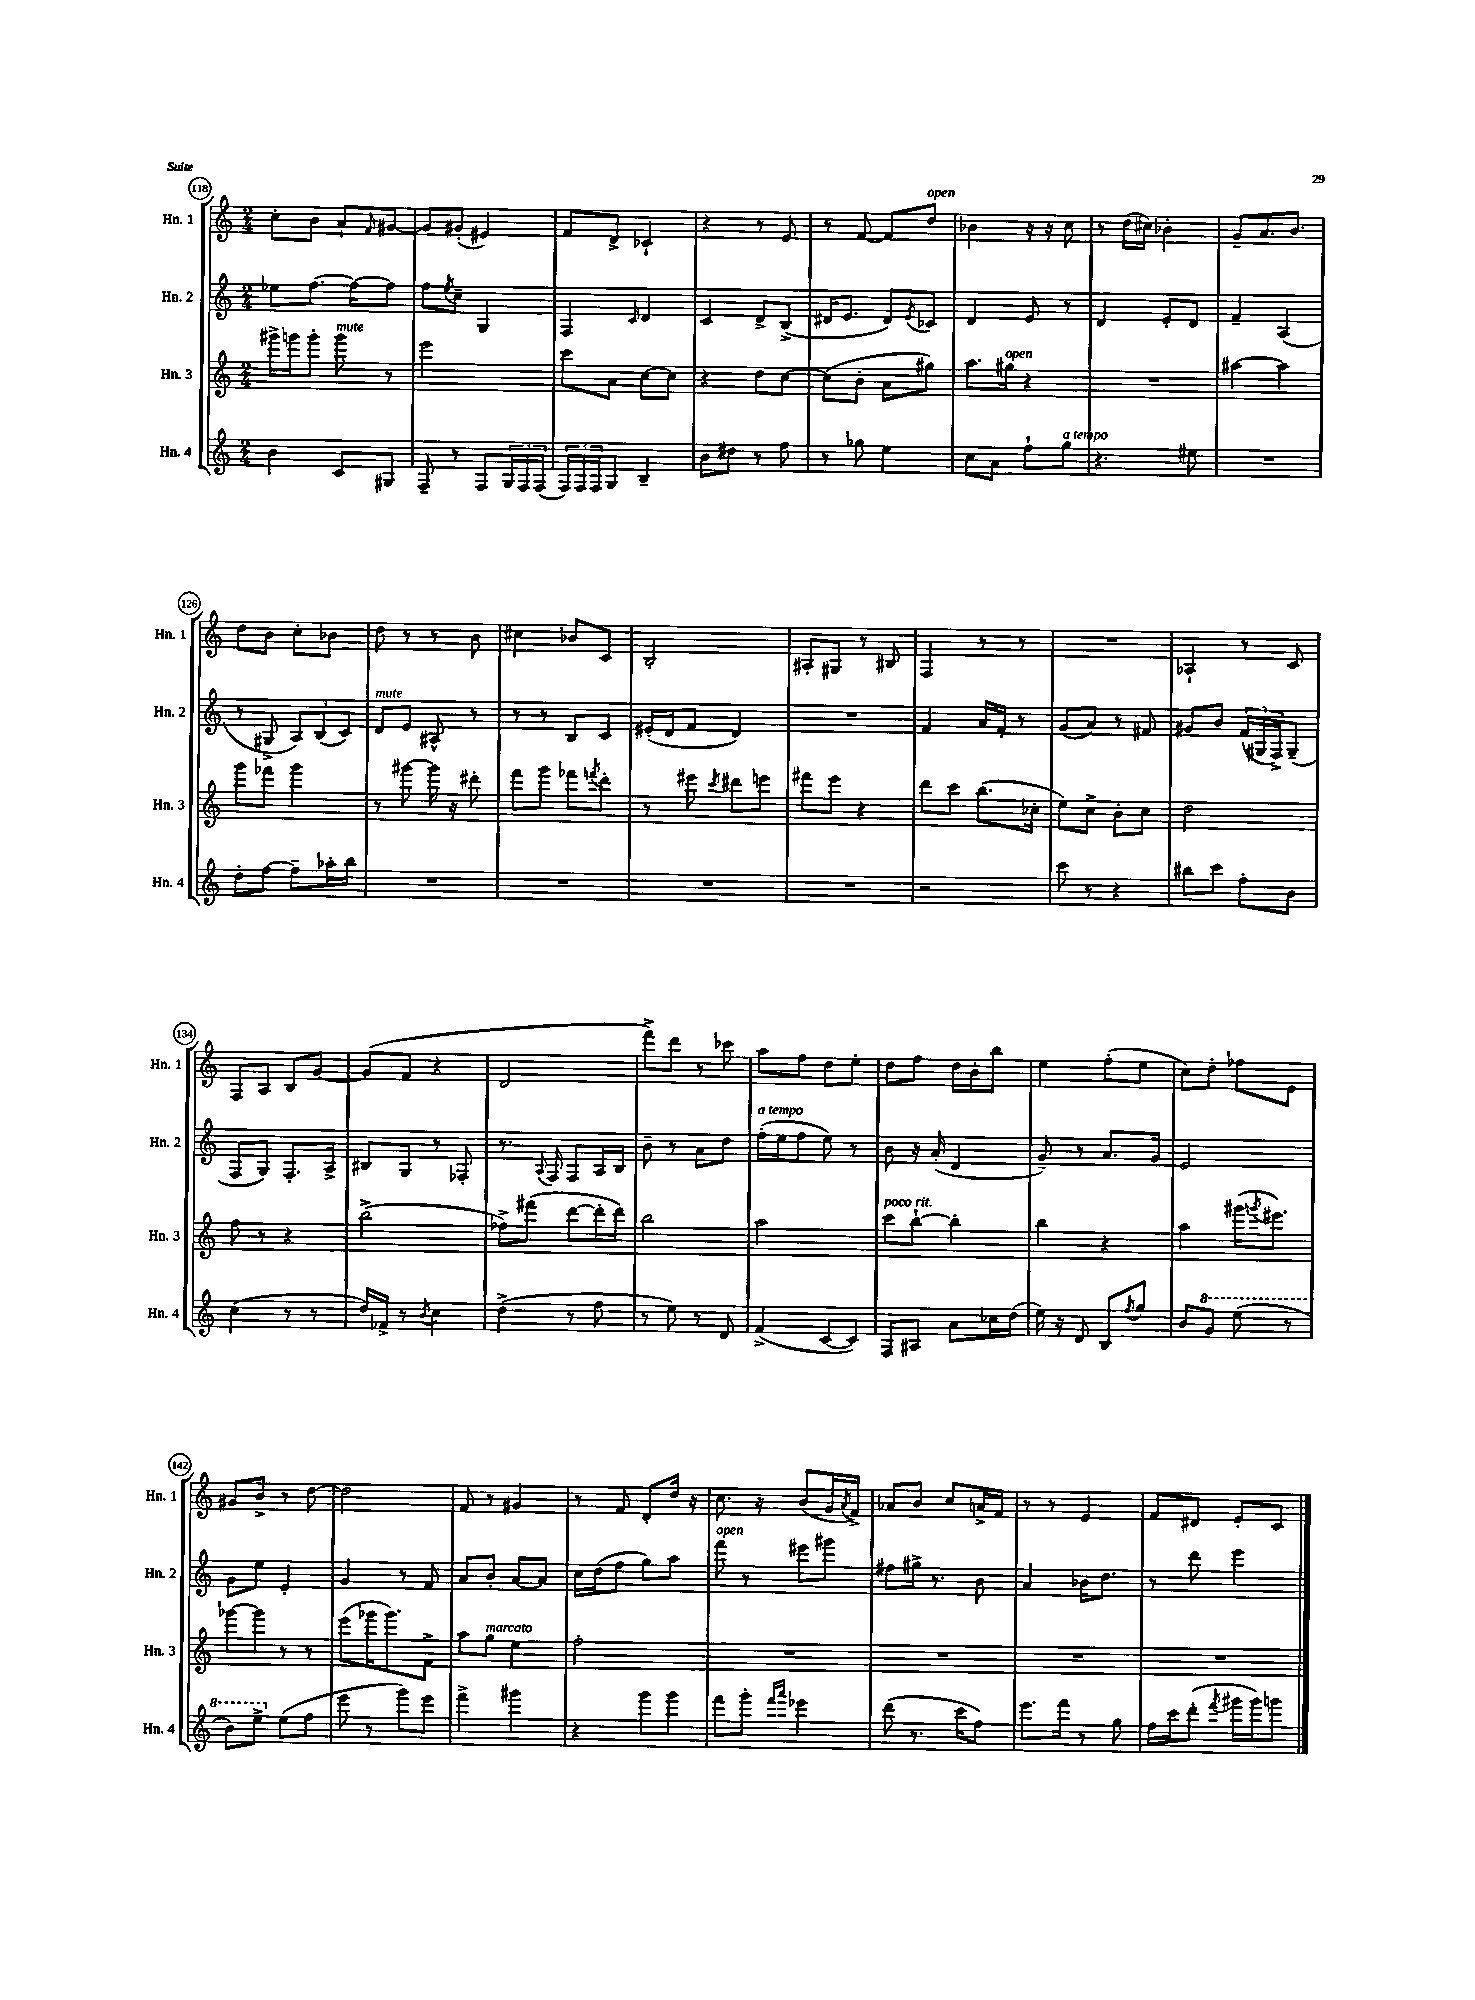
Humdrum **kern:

**kern	**kern	**kern	**kern
*staff4	*staff3	*staff2	*staff1
*clefG2	*clefG2	*clefG2	*clefG2
*k[]	*k[]	*k[]	*k[]
*M2/4	*M2/4	*M2/4	*M2/4
4b	16ggg#^	8ee-	8cc'
.	16ggg	.	.
.	8ggg'	[8.ff	8b
8c	8ggg	.	8a`
.	.	16ff_	.
.	.	.	16qqf
8G#	8r	8ff]	[8g#
=	=	=	=
8F~	2eee	8ff	8g#]
.	.	8qee	.
8r	.	8cc~	(8g#'
8F	.	4G	4e#)
24G	.	.	.
24F	.	.	.
(24F	.	.	.
=	=	=	=
24F)	8ccc	4F	8f
24F	.	.	.
24F	.	.	.
8G	8a	.	8d^
.	.	16qqc	.
4B~	[8cc	4d	4c-`
.	8cc]	.	.
=	=	=	=
8b	4r	4c	4r
8dd#	.	.	.
8r	8dd	8d^	8r
8ff	[8cc	(8B^	8e
=	=	=	=
8r	(8cc]	16d#	8r
.	.	8.e	.
8gg-	8b'	.	[8f
4ee	8a	8d#)	8f]
.	.	8qe	.
.	8gg#)	8c-	8dd
=	=	=	=
8cc	8.aa	4d	4b-
8a	.	.	.
.	16gg#	.	.
8ff`	4r	8e	16r
.	.	.	16r
8gg	.	8r	8cc
=	=	=	=
4.r	2r	4d	8r
.	.	.	(16dd
.	.	.	16cc#)
.	.	8e'	4b-'
8ee#	.	8d	.
=	=	=	=
2r	[4aa#	4f~	8g~
.	.	.	8.a
.	4aa#]	(4A	.
.	.	.	8.b
=	=	=	=
8dd'	8ggg	8r	8dd
[8ff	8fff-	8G#^	8b
8ff~]	4ggg	12A)	8cc'
.	.	(12B	.
16aa-'	.	.	8b-
.	.	12c)	.
16bb	.	.	.
=	=	=	=
2r	8r	8d	8dd
.	[8ggg#	8e	8r
.	16ggg#]	8A#^^	8r
.	16r	.	.
.	8ddd#'	8r	8b
=	=	=	=
2r	8fff	8r	4cc#
.	8ggg	8r	.
.	8fff-	8B	8b-
.	8qfff	.	.
.	8ddd'	8c	8c
=	=	=	=
2r	8r	(16e#'	2B'
.	.	16d	.
.	8eee#	8f	.
.	8qccc	.	.
.	8ddd#	4d)	.
.	8eee	.	.
=	=	=	=
2r	8fff#	2r	8A#'
.	8eee	.	8G#
.	4r	.	8r
.	.	.	8B#
=	=	=	=
2r	8ddd	4f	4F
.	8ccc	.	.
.	(8.bb	16a	8r
.	.	16f'	.
.	.	8r	8r
.	16cc-'	.	.
=	=	=	=
8ccc	8ee)	(8g	2r
8r	8cc^	8a)	.
4r	8b'	8r	.
.	8cc	8f#	.
=	=	=	=
8bb#	2dd	8g#	4A-`
8ccc	.	8b	.
8ff'	.	(24f	8r
.	.	24G#	.
.	.	24F^)	.
8b	.	(8G#~	8c
=	=	=	=
(4cc	8ff	8F	8F
.	8r	8G)	8A
8r	4r	8.F'	8B
8r	.	.	[8g
.	.	16A^	.
=	=	=	=
16dd)	(2bb^	8B#	(8g]
16f-^	.	.	.
8r	.	8G	8f
8qb	.	.	.
4cc	.	8r	4r
.	.	8F-'	.
=	=	=	=
(4dd^	8ff-^)	8.r	2d
.	(8fff#	.	.
.	.	8qqA	.
.	.	16F	.
8r	[8ddd	8F	.
8ff	16ddd']	16A	.
.	16ddd)	16B	.
=	=	=	=
8r	2bb	8b~	8fff^)
8ee)	.	8r	8ddd
8r	.	8a	8r
8d	.	8dd	8ccc-
=	=	=	=
(4f^	2aa	(16ff'	8aa
.	.	16ee	.
.	.	8ff	8ff
[8c	.	8ee)	8dd
8c])	.	8r	8ee'
=	=	=	=
8F	8ccc	8b	8dd
8A#	[8bb`	16r	8ff
.	.	(16a'	.
8a	4bb']	4d	16dd
.	.	.	16b'
16cc-	.	.	8bb
(16dd	.	.	.
=	=	=	=
16ee)	4bb	8g~)	4ee
16r	.	.	.
8d	.	8r	.
8B	4r	8.a	(8ff'
8qff	.	.	.
8gg	.	.	8ee
.	.	16g	.
=	=	=	=
8b	4aa	2e	8cc)
8gg	.	.	8dd'
(8eee	(16ggg#	.	8ff-
.	8qggg	.	.
.	8.eee#)	.	.
8r	.	.	8e
=	=	=	=
8bb)	[8ggg-	8g	8g#
8eee^	8ggg-]	8ee	8b^
(8ee	8r	4e'	8r
8ff	8r	.	[8dd
=	=	=	=
8eee	(8eee	4g	2dd]
8r	16ggg-	.	.
.	8.ggg-)	.	.
8ggg)	.	8r	.
8eee	8f^	8f	.
=	=	=	=
4fff^	8aa	8a	8f
.	8gg	8b'	8r
4ggg#	4ee	[8a	4g#
.	.	8a]	.
=	=	=	=
4r	2ff'	16cc	8r
.	.	(16dd	.
.	.	8ff	8f
8ggg	.	8gg)	8d'
8ggg	.	8aa	16dd
.	.	.	16r
=	=	=	=
8fff	2r	8fff	8.cc
8ggg'	.	8r	.
.	.	.	16r
16qqfff	.	.	.
16qqaaa	.	.	.
4eee-	.	8eee#	(8b
.	.	8ggg#	16g
.	.	.	8qa
.	.	.	16f^)
=	=	=	=
(8ddd	2r	8ff#	8a-
8.r	.	16gg#^	8b
.	.	8.r	.
.	.	.	8cc
16ccc	.	.	.
8ff)	.	8b	16a^
.	.	.	16f
=	=	=	=
8.eee	2r	4a	8r
.	.	.	8r
16fff	.	.	.
8r	.	16b-	4e
.	.	8.dd	.
8gg	.	.	.
=	=	=	=
16ff	2r	8r	8f
16ccc	.	.	.
(8ddd'	.	8ddd	8d#
8qfff	.	.	.
16ggg#	.	4eee	8e'
16ggg#)	.	.	.
8ggg	.	.	8c
==	==	==	==
*-	*-	*-	*-
